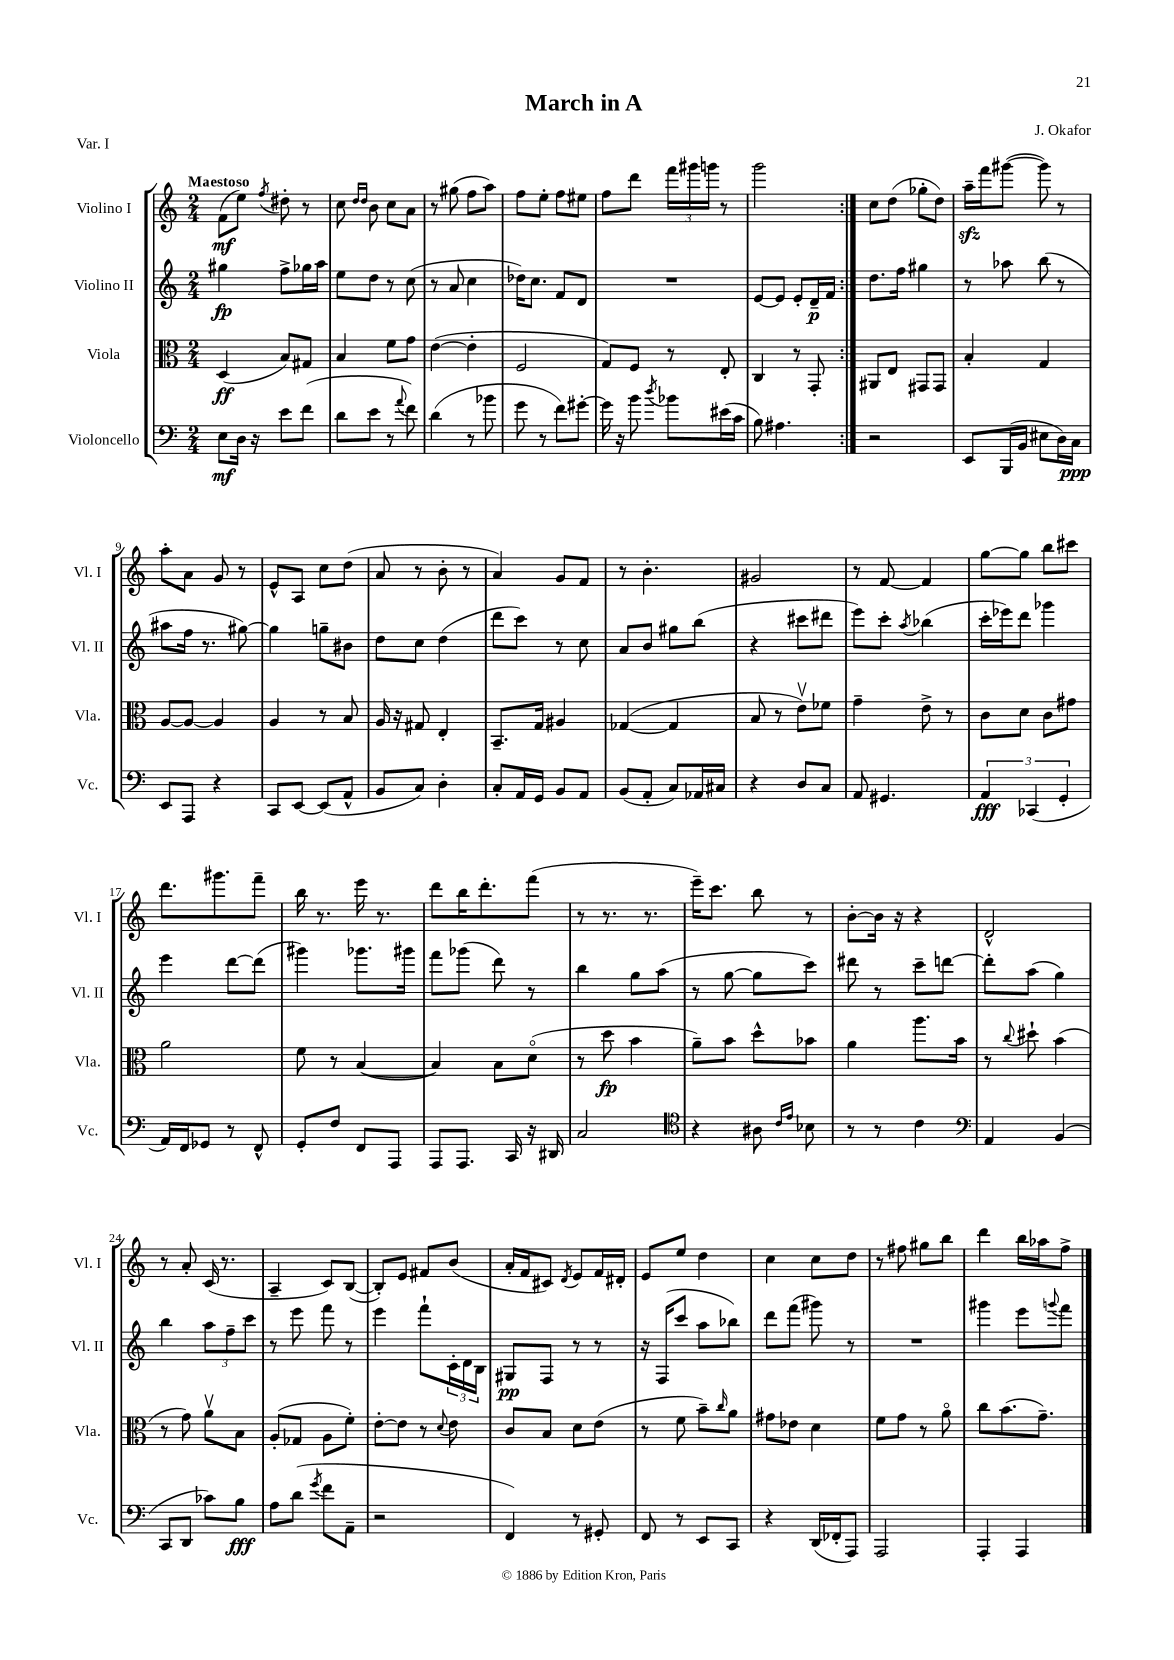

**kern	**kern	**kern	**kern
*staff4	*staff3	*staff2	*staff1
*clefF4	*clefC3	*clefG2	*clefG2
*k[]	*k[]	*k[]	*k[]
*M2/4	*M2/4	*M2/4	*M2/4
8E	(4D	4gg#	(8f
16D	.	.	8ee)
16r	.	.	.
.	.	.	8qff
8e	8B)	8ff^	8dd#'
(8f	8G#	16gg-	8r
.	.	16aa	.
=	=	=	=
8d	4B	8ee	8cc
.	.	.	16qqdd
.	.	.	16qqdd
8e	.	8dd	8b
8r	8f	8r	8cc
8qqa	.	.	.
8f)	8g	(8cc	8a
=	=	=	=
(4d	([4e	8r	8r
.	.	8a	(8gg#
8r	4e']	4cc	8ff
8b-	.	.	8aa)
=	=	=	=
8g	2F	16dd-)	8ff
.	.	8.cc	.
8r	.	.	8ee'
8f)	.	8f	8ff
[8g#'	.	8d	8ee#
=	=	=	=
16g#]	8G)	2r	8ff
16r	.	.	.
8b	8F	.	8ddd
8qdd	.	.	.
8b-	8r	.	24fff
.	.	.	24ggg#
.	.	.	24ggg
(16e#	8E'	.	8r
16c	.	.	.
=	=	=	=
8B)	4C	[8e	2ggg
4.A#	.	8e]	.
.	8r	8e'	.
.	8GG'	16d~	.
.	.	16f	.
=:|!	=:|!	=:|!	=:|!
2r	8AA#	8.dd	8cc
.	8E	.	(8dd
.	.	16ff	.
.	8GG#	4gg#	8gg-'
.	8GG#	.	8dd)
=	=	=	=
8EE	4B'	8r	16aa~
.	.	.	16fff
(16BBB	.	8aa-	([8ggg#
16BB	.	.	.
8E#	4G	(8bb	8ggg#])
16D)	.	8r	8r
16C	.	.	.
=	=	=	=
8EE	[8A	8aa#	8aa'
8AAA	8A_	16ff	8a
.	.	8.r	.
4r	4A]	.	8g
.	.	[8gg#)	8r
=	=	=	=
8CC	4A	4gg#]	8e^^
[8EE	.	.	8A
(8EE]	8r	8gg~	8cc
8AA^^	8B	8b#	(8dd
=	=	=	=
8BB	16A	8dd	8a
.	16r	.	.
8C)	8G#	8cc	8r
4D'	4E'	(4dd	8b'
.	.	.	8r
=	=	=	=
8C'	8.BB~	8ddd	4a)
16AA	.	8ccc)	.
16GG	16G	.	.
8BB	4A#	8r	8g
8AA	.	8cc	8f
=	=	=	=
(8BB	([4G-	8a	8r
8AA'	.	8b	4.b'
8C)	4G-]	8gg#	.
16AA-	.	(8bb	.
16C#	.	.	.
=	=	=	=
4r	8B	4r	2g#
.	8r	.	.
8D	8ev)	8ccc#	.
8C	8f-	8ddd#	.
=	=	=	=
8AA	4g~	8eee)	8r
4.GG#	.	8ccc'	[8f
.	.	8qaa	.
.	8e^	(4bb-	4f]
.	8r	.	.
=	=	=	=
6AA	8c	16ccc'	[8gg
.	.	16eee-)	.
.	8d	8ddd	8gg]
(6CC-	.	.	.
.	8c	4ggg-	8bb
6GG'	.	.	.
.	8g#	.	8ccc#
=	=	=	=
16AA)	2a	4eee	8.ddd
16FF	.	.	.
8GG-	.	.	.
.	.	.	8.ggg#
8r	.	[8ddd	.
8FF^^	.	(8ddd]	8fff~
=	=	=	=
8GG'	8f	4ggg#)	16bb
.	.	.	8.r
8F	8r	.	.
8FF	([4B	8.ggg-	16eee
.	.	.	8.r
8AAA	.	.	.
.	.	16ggg#	.
=	=	=	=
8AAA	4B])	8fff	8ddd
8.AAA	.	(8ggg-	16bb
.	.	.	8.ddd'
.	8B	8ddd)	.
16CC	.	.	.
16r	(8do	8r	(8fff
16DD#	.	.	.
=	=	=	=
2C	8r	4bb	8r
.	8dd	.	8.r
.	4b	8gg	.
.	.	.	8.r
.	.	(8aa	.
=	=	=	=
*clefC4	*	*	*
4r	8a~)	8r	16eee~)
.	.	.	8.ccc
.	8b	[8gg	.
8A#	8dd^^	8gg]	8bb
16qqc	.	.	.
16qqe	.	.	.
8B-	8b-	8ccc)	8r
=	=	=	=
8r	4a	8ddd#	[8b'
8r	.	8r	16b]
.	.	.	16r
4c	8.aa	8ccc~	4r
.	.	[8ddd	.
.	16b	.	.
=	=	=	=
*clefF4	*	*	*
4AA	8r	8ddd']	2d^^
.	8qqcc	.	.
.	8dd#`	(8aa	.
(4BB	(4b	4gg)	.
=	=	=	=
8CC	8r	4bb	8r
8DD	8g)	.	8a'
8c-)	8av	12aa	(16c
.	.	.	8.r
.	.	12ff~	.
8B	8B	.	.
.	.	12ccc	.
=	=	=	=
8A	(8A'	8r	4A~
(8d	8G-	8eee	.
8qg	.	.	.
8f	8A	8fff	8c)
8AA~	8f')	8r	([8B
=	=	=	=
2r	[8e'	4eee	8B'])
.	8e]	.	8e
.	8r	8fff`	8f#
.	8qqd	.	.
.	8e	24c'	(8b
.	.	24d	.
.	.	24B	.
=	=	=	=
4FF)	8c	8G#	16a'
.	.	.	16f
.	8B	8F	8c#)
.	.	.	8qd
8r	8d	8r	8e
8GG#'	(8e	8r	16f
.	.	.	16d#'
=	=	=	=
8FF	8r	16r	8e
.	.	(16F	.
8r	8f	8ccc	8ee
8EE	8b~)	8aa	4dd
.	16qqcc	.	.
8CC	8a	8bb-)	.
=	=	=	=
4r	8g#	8ddd	4cc
.	8e-	(8fff	.
(16DD	4d	8ggg#)	8cc
16FF-'	.	.	.
8AAA)	.	8r	8dd
=	=	=	=
2AAA	8f	2r	8r
.	8g	.	8ff#
.	8r	.	8gg#
.	8ao	.	8bb
=	=	=	=
4AAA'	8cc	4ggg#	4ddd
.	(8.b	.	.
4AAA	.	8eee	16bb
.	8.g~)	.	16aa-
.	.	8qqggg	.
.	.	8fff	8ff^
==	==	==	==
*-	*-	*-	*-
